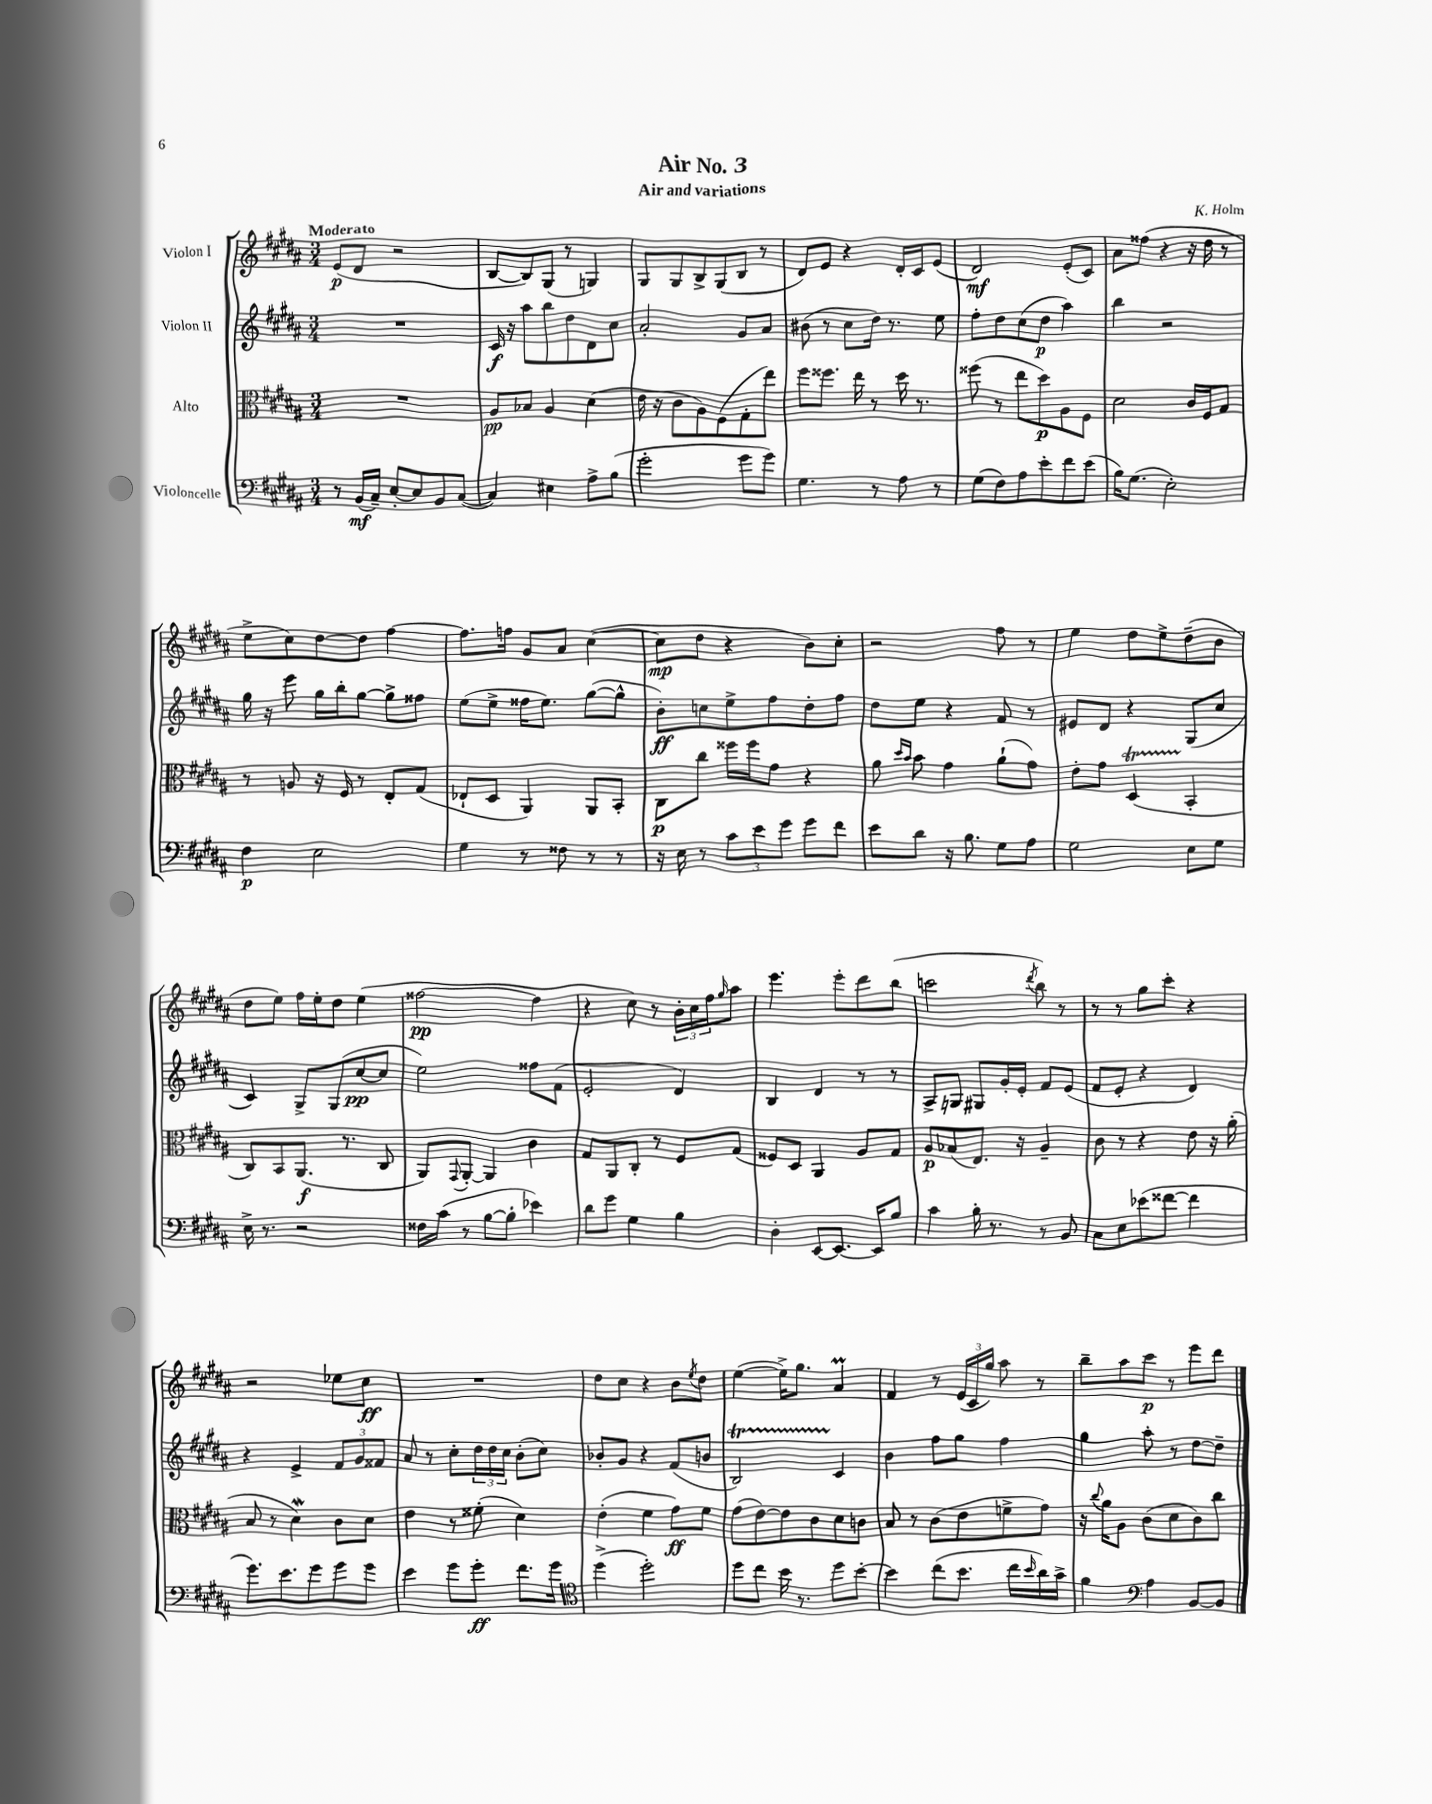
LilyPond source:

\header { title = "Air No. 3" composer = "K. Holm" subtitle = "Air and variations" }
<<
\new StaffGroup <<
\new Staff = "s0" \with { instrumentName = "Violon I" } {
    \clef treble \key b \major \numericTimeSignature \time 3/4 \tempo "Moderato"
    e'8\p( dis'8 r2 |
    b8~ b8) gis8( r8 g4) |
    gis8 gis8 b8-> gis8( b8 r8 |
    dis'8) e'8 r4 dis'16-. cis'16 e'8( |
    dis'2\mf) e'8-.( cis'8) |
    ais'8 fisis''8( r4 r16 dis''16 r8 |
    e''8-> cis''8) dis''8~ dis''8 fis''4~ |
    fis''8. f''16 gis'8 ais'8 cis''4~( |
    cis''8\mp dis''8 r4 b'8) cis''8-. |
    r2 fis''8 r8 |
    e''4 dis''8 e''8-> dis''8--( b'8 |
    dis''8 e''8) fis''16 e''16-. dis''8 e''4( |
    fisis''2~\pp fisis''4 |
    r4 cis''8) r8 \tuplet 3/2 { b'16-. cis''16 fis''16 } \grace { gis''16 } ais''8 |
    e'''4. e'''8-. dis'''8 b''8( |
    c'''2 \acciaccatura { dis'''8 } b''8) r8 |
    r8 r8 gis''8 cis'''8-. r4 |
    r2 ees''8 cis''8\ff |
    R2. |
    dis''8 cis''8 r4 b'8 \acciaccatura { e''8 } dis''8 |
    e''4~( e''16->) gis''8. ais'4\prall |
    fis'4 r8 \tuplet 3/2 { e'16( cis'16 gis''16) } ais''8 r8 |
    b''8-- ais''8 cis'''8\p r8 e'''8 dis'''8 \bar "|." |
}
\new Staff = "s1" \with { instrumentName = "Violon II" } {
    \clef treble \key b \major \numericTimeSignature \time 3/4
    R2. |
    cis'16\f r16 ais''8 b''8 dis''8 dis'8 cis''8 |
    ais'2-. gis'8 ais'8 |
    bis'8( r8 cis''8 dis''16) r8. e''8 |
    fis''8-. dis''8 cis''8( dis''8\p ais''4) |
    b''4 r2 |
    gis''16 r16 e'''8 gis''16 b''16-. gis''8~ gis''8-> fisis''8 |
    e''8( e''8-> fisis''16 e''8.) gis''8~( gis''8-^ |
    b'8-.\ff) c''8 e''8-> fis''8 dis''8-. fis''8 |
    dis''8 e''8 r4 fis'8 r8 |
    eis'8 dis'8 r4 gis8( cis''8 |
    cis'4) gis8-> gis8( cis''8~\pp cis''8 |
    e''2) fisis''8 fis'8( |
    e'2-. dis'4) |
    b4 dis'4 r8 r8 |
    ais8-> g8 gis8 gis'16-. e'16-. fis'8 e'8( |
    fis'8 e'8-. r4 dis'4) |
    r4 e'4-> \tuplet 3/2 { fis'8 gis'8 fisis'8 } |
    ais'8 r8 cis''8-. \tuplet 3/2 { dis''16 dis''16 cis''16 } b'8-.( cis''8) |
    bes'8-. gis'8 r4 fis'8( b'8 |
    b2\startTrillSpan) cis'4\stopTrillSpan |
    b'4 fis''8 gis''8 fis''4 |
    gis''4 ais''8-. r8 dis''8~ dis''8-- \bar "|." |
}
\new Staff = "s2" \with { instrumentName = "Alto" } {
    \clef alto \key b \major \numericTimeSignature \time 3/4
    R2. |
    ais8\pp bes8 ais4 dis'4( |
    e'16 r16 cis'8 ais8) fis8( gis8-. e''8) |
    fis''8 fisis''8. e''16 r8 dis''16 r8. |
    fisis''8( r8 e''8 dis''8\p) ais8 fis8 |
    dis'2 cis'16 fis16 gis8 |
    r8 a8 r16 fis16 r8 e8-. gis8( |
    ees8-! dis8 ais,4) ais,8 b,8-. |
    cis8\p cis''8 fisis''16 fisis''16 gis'8 r4 |
    ais'8 \grace { dis''16 b'16 } b'8 gis'4 ais'8-!( gis'8) |
    e'8-. gis'8 dis4\startTrillSpan( b,4-.\stopTrillSpan |
    cis8) b,8 ais,8.\f( r8. cis8 |
    ais,8) \appoggiatura { gis,8 } ais,8~-. ais,4 cis'4 |
    gis8 ais,8 cis8-. r8 fis8 gis8( |
    fisis8) dis8 ais,4 ais8 gis8 |
    ais8\p bes8( e8.) r16 ais4-- |
    cis'8 r8 r4 e'8 r16 ais'16-.( |
    b8 r8 dis'4\mordent) cis'8 dis'8 |
    e'4 r8 fisis'8-.( dis'4) |
    e'4-.( fis'4 gis'8\ff) fis'8 |
    gis'8( e'8~) e'8 cis'8 dis'8 c'8 |
    b8 r8 cis'8( e'8 f'8-> gis'8) |
    r16 \appoggiatura { cis''8 } ais'16 ais8 cis'8( dis'8 cis'8) cis''8 \bar "|." |
}
\new Staff = "s3" \with { instrumentName = "Violoncelle" } {
    \clef bass \key b \major \numericTimeSignature \time 3/4
    r8 b,16\mf( cis16--) e8~-. e8 b,8 cis8~( |
    cis4) eis4 ais8-> b8( |
    gis'2-. gis'8 gis'8) |
    gis4. r8 ais8 r8 |
    gis8( fis8) ais8 e'8-. fis'8 e'8( |
    b16) gis8.( e2-.) |
    fis4\p e2 |
    gis4 r8 fisis8 r8 r8 |
    r16 e16 r8 \tuplet 3/2 { cis'8 e'8 gis'8 } gis'8 fis'8 |
    e'8 dis'8 r16 b8. gis8 ais8 |
    gis2 e8 gis8 |
    e16-> r8. r2 |
    fisis16 cis'16( r8 b8~ b8-. ees'4) |
    dis'8 gis'8 gis4 b4 |
    dis4-. e,8~ e,8.~ e,16 b8 |
    cis'4 b16-. r8. r8 b,8 |
    cis8 e8 ees'8( fisis'8~ fisis'4 |
    gis'8.) e'8. gis'8 gis'8 gis'8 |
    e'4 gis'8 gis'8-.\ff fis'8. gis'16 |
    \clef tenor dis''4->( dis''2-.) |
    dis''8 cis''8 b'16 r8. dis''8 b'8~-. |
    b'4 cis''8( b'8. cis''16 \grace { b'16 } ais'16) gis'16-> |
    fis'4 \clef bass ais4 b,8~ b,8 \bar "|." |
}
>>
>>
\layout { \context { \Score \remove "Bar_number_engraver" } }
